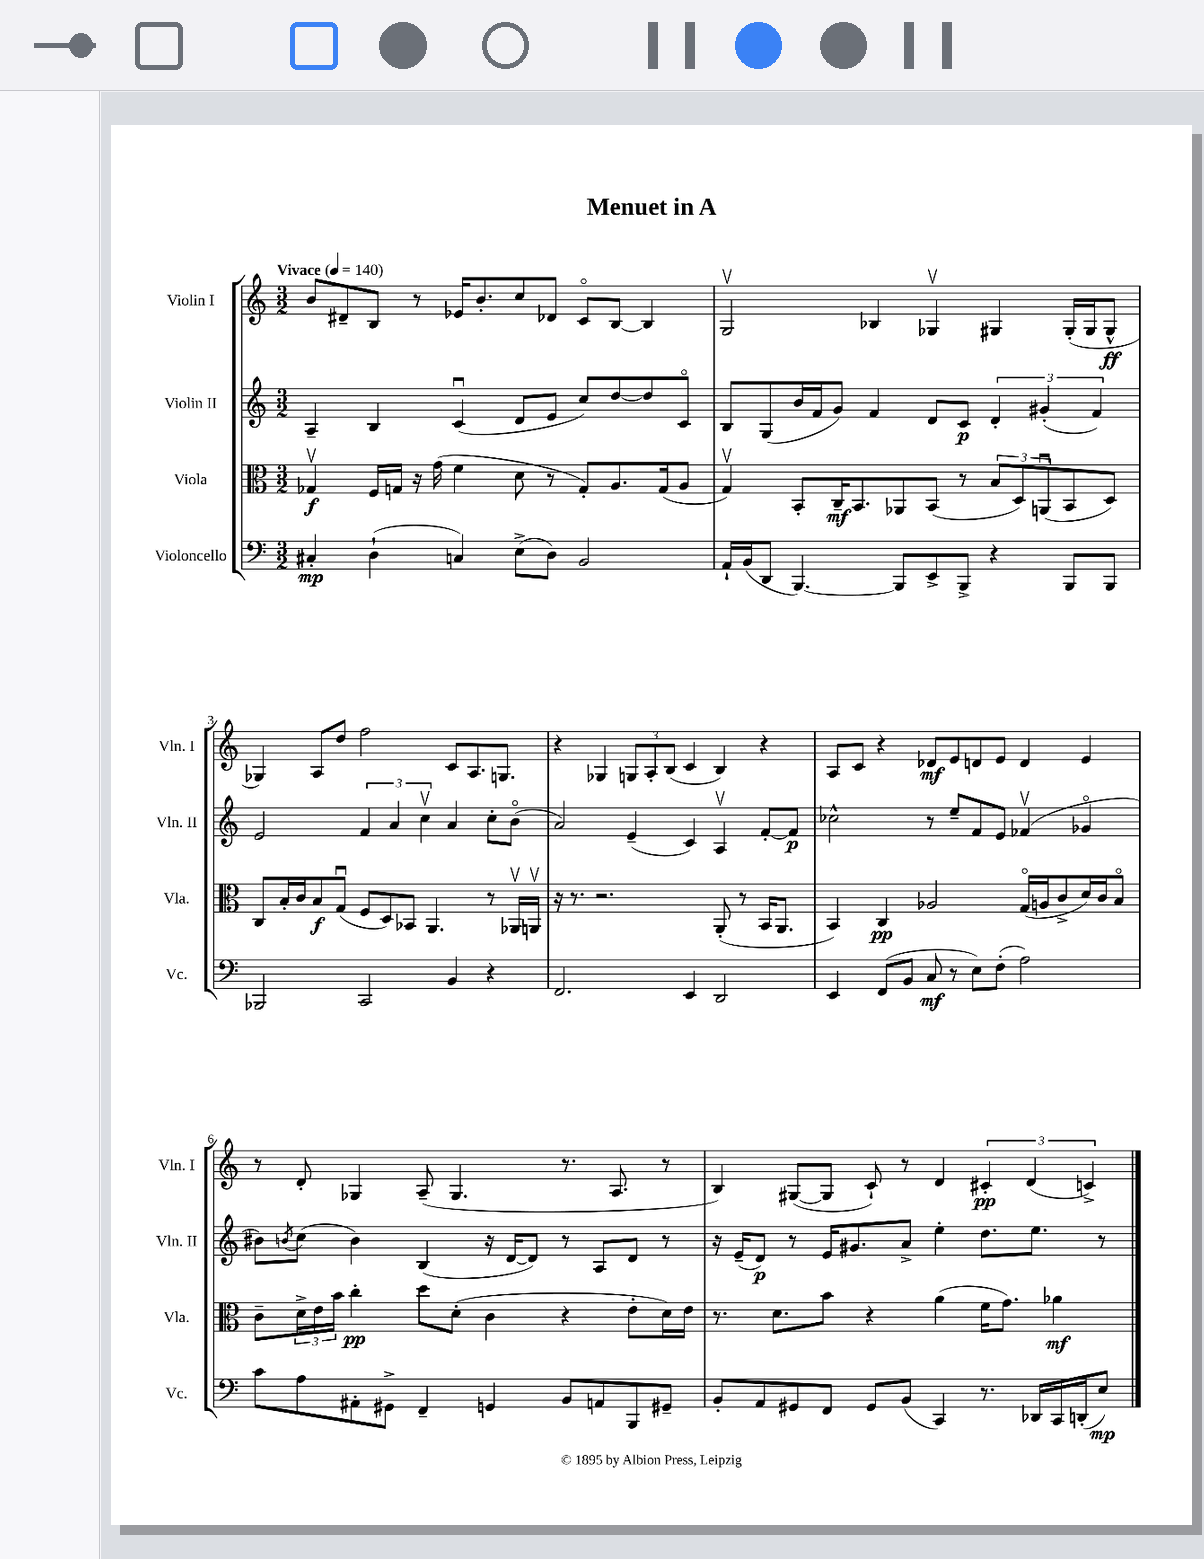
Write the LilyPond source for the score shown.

\header { title = "Menuet in A" }
<<
\new StaffGroup <<
\new Staff = "s0" \with { instrumentName = "Violin I" shortInstrumentName = "Vln. I" } {
    \clef treble \key c \major \numericTimeSignature \time 3/2 \tempo "Vivace" 4 = 140
    b'8 dis'8-- b8 r8 ees'16 b'8.-. c''8 des'8 c'8\flageolet b8~ b4 |
    g2\upbow bes4 ges4\upbow gis4 gis16-.( gis16 gis8-^\ff |
    ges4) a8 d''8 f''2 c'8 a8. g8. |
    r4 ges4 \tuplet 3/2 { g8 a8-. b8( } c'4 b4) r4 |
    a8 c'8 r4 des'8\mf e'8 d'8 e'8 d'4 e'4 |
    r8 d'8-. ges4 a8--( ges4. r8. a8. r8 |
    b4) gis8~( gis8 c'8-!) r8 d'4 \tuplet 3/2 { cis'4-.\pp d'4( c'4->) } \bar "|." |
}
\new Staff = "s1" \with { instrumentName = "Violin II" shortInstrumentName = "Vln. II" } {
    \clef treble \key c \major \numericTimeSignature \time 3/2
    a4-- b4 c'4\downbow( d'8 e'8 c''8) d''8~ d''8 c'8\flageolet |
    b8 g8( b'16 f'16 g'8) f'4 d'8 c'8\p \tuplet 3/2 { d'4-. gis'4-.( f'4) } |
    e'2 \tuplet 3/2 { f'4 a'4 c''4\upbow } a'4 c''8-. b'8\flageolet( |
    a'2) e'4--( c'4) a4\upbow f'8~-. f'8\p |
    ces''2-^ r8 e''8-- f'8 e'8 fes'4\upbow( ges'4\flageolet |
    bis'8) \acciaccatura { b'8 } c''8( b'4) b4( r16 d'16~ d'8) r8 a8 d'8 r8 |
    r16 e'16--( d'8\p) r8 e'16 gis'8. a'8-> e''4-. d''8. e''8. r8 \bar "|." |
}
\new Staff = "s2" \with { instrumentName = "Viola" shortInstrumentName = "Vla." } {
    \clef alto \key c \major \numericTimeSignature \time 3/2
    ges4\upbow\f f16 g16 r16 g'16( f'4 d'8 r8 g8-.) a8. g16( a8 |
    g4\upbow) b,8-. c16--\mf b,8. aes,8 b,8( r8 \tuplet 3/2 { b8 d8) a,8\downbow( } b,8 d8) |
    c8 b16-. c'16 b8\f g8\downbow( f8 d8) bes,8 a,4. r8 aes,16\upbow a,16\upbow |
    r16 r8. r2. a,8-.( r8 b,16 a,8. |
    b,4) c4\pp aes2 g16\flageolet( a16 c'8-> d'16) c'16 b8\flageolet |
    c'8-- \tuplet 3/2 { d'16-> e'16 b'16 } c''4-.\pp d''8 d'8-.( c'4 r4 e'8-. d'16) e'16 |
    r8. d'8. b'8 r4 a'4( f'16 g'8.) aes'4\mf \bar "|." |
}
\new Staff = "s3" \with { instrumentName = "Violoncello" shortInstrumentName = "Vc." } {
    \clef bass \key c \major \numericTimeSignature \time 3/2
    cis4-.\mp d4-!( c4) e8->( d8) b,2 |
    a,16-! b,16( d,8 b,,4.~) b,,8 e,8-> b,,8-> r4 b,,8 b,,8 |
    bes,,2 c,2 b,4 r4 |
    f,2. e,4 d,2 |
    e,4 f,8( b,8 c8\mf r8 e8) f8-.( a2) |
    c'8 a8 ais,8-. gis,8-> f,4-- g,4 b,8 a,8 b,,8 gis,8-- |
    b,8-. a,8 gis,8 f,8 gis,8 b,8( c,4) r8. des,16 c,16 d,16-.( e8\mp) \bar "|." |
}
>>
>>
